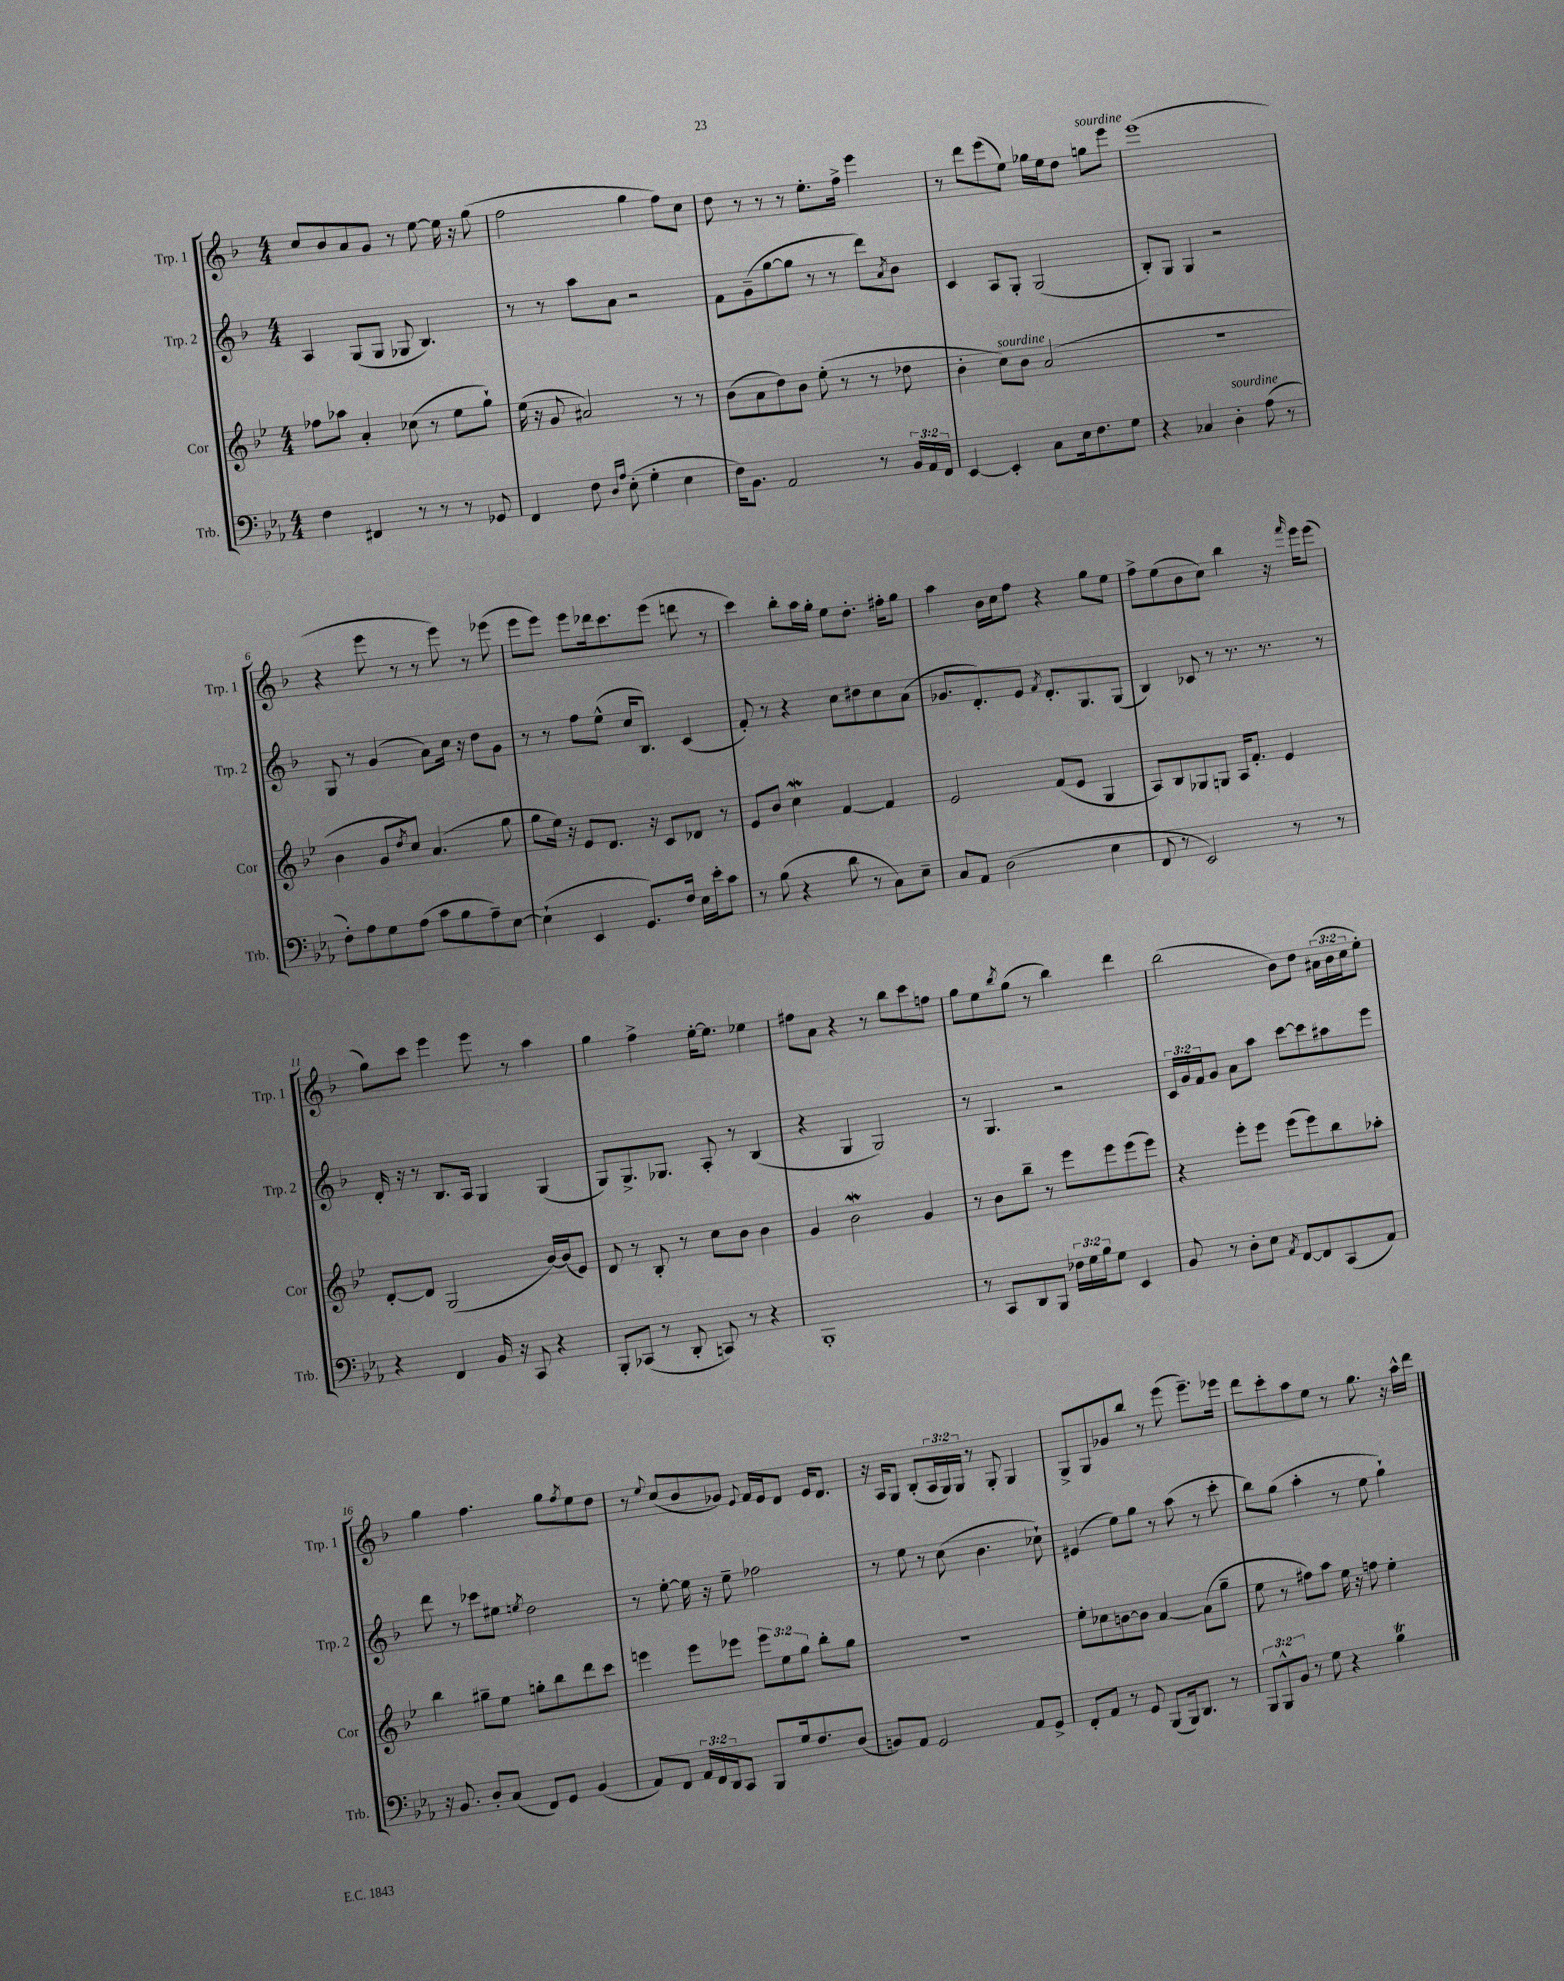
<<
\new StaffGroup <<
\new Staff = "s0" \with { instrumentName = "Trp. 1" shortInstrumentName = "Trp. 1" } {
    \clef treble \key f \major \numericTimeSignature \time 4/4 \override Staff.TupletNumber.text = #tuplet-number::calc-fraction-text
    c''8 bes'8 a'8 g'8 r8 e''8~ e''16 r16 g''8( |
    f''2 g''4 f''8) c''8 |
    d''8 r8 r8 r8 e''8.-. f''16-> e'''4 |
    r8 d'''8 e'''8( e''8) ges''16 e''16 d''8 g''8^\markup { \italic "sourdine" } e'''8 |
    e'''1( |
    r4 e'''8 r8 r8 e'''8) r8 ees'''8( |
    e'''8 e'''8) e'''8 des'''16 c'''8. e'''8( d'''8 r8 |
    c'''4) bes''8-. a''16 g''16-. e''8 d''8.-. fis''16-. g''8 |
    a''4 bes'16 c''16 f''8 r4 g''8 e''8 |
    f''8-> e''8( bes'8 c''8) bes''4 r16 \grace { f'''16 } e'''16 e'''8( |
    g''8) c'''8 e'''4 e'''8 r8 a''4 |
    g''4 f''4-> e''16~-. e''8. ees''4 |
    fis''8 a'8 r4 r8 bes''8 c'''8 f''8 |
    g''8 e''8 \acciaccatura { bes''8 } g''8( r8 bes''4) d'''4 |
    bes''2( bes'8) d''8 \tuplet 3/2 { ais'16( bes'16 c''16 } e''8-.) |
    g''4 f''4. g''8 \acciaccatura { f''8 } e''8 d''8 |
    r8 \appoggiatura { e''8 } c''8( bes'8 ges'8) \appoggiatura { e'8 } f'16 e'16 d'8 e'16 d'8. |
    r16 a16 g8 bes8-.( \tuplet 3/2 { a16 g16) g16 } r8 g8-. g4 |
    g8-> g8 ges'8 bes''8 r8 e'''8( e'''8.--) ees'''16 |
    d'''8 c'''8-. a''8 e''8 r8 g''8. r16 a''16-^ d'''16 \bar "|." |
}
\new Staff = "s1" \with { instrumentName = "Trp. 2" shortInstrumentName = "Trp. 2" } {
    \clef treble \key f \major \numericTimeSignature \time 4/4 \override Staff.TupletNumber.text = #tuplet-number::calc-fraction-text
    a4 g8( g8 ges8 bes4.) |
    r8 r8 a''8 a'8 r2 |
    f'8 g'8--( g''8~ g''8 r8 r8 d'''8) \acciaccatura { a'8 } bes'8 |
    c'4 a8 g8-. g2( |
    bes8-.) g8 g4 r2 |
    g8 r8 g'4( a'8) c''16 r16 d''8 g'8 |
    r8 r8 f''8 e''8-^( c''16 bes8.) c'4( |
    f'8-.) r8 r4 c''8 dis''8 c''8 a'8( |
    ges'8. d'8.-.) e'8 \acciaccatura { f'8 } d'8.-. g8. g8( |
    bes4) ces'8 r8 r8. r8. r8 |
    d'16-. r16 r8 bes8. a16 g4 g4( |
    g8) g8.-> ges8. a8-. r8 bes4( |
    r4 g4 g2) |
    r8 g4. r2 |
    \tuplet 3/2 { c'16 g'16 f'16 } g'8 a'8 a''8 c'''8~ c'''8 ais''8 e'''8 |
    d'''8 r8 ces'''8 eis''8 \acciaccatura { e''8 } d''2 |
    r8 e''8~-. e''16 r16 e''8-- fes''2 |
    r8 e''8 r8 c''8( bes'4. ces''8-!) |
    eis'4( e''8) g''8 r8 a''8( r8 c'''8-. |
    bes''8) g''8( a''4-. r8 e''8 g''4-!) \bar "|." |
}
\new Staff = "s2" \with { instrumentName = "Cor" shortInstrumentName = "Cor" } {
    \clef treble \key bes \major \numericTimeSignature \time 4/4 \override Staff.TupletNumber.text = #tuplet-number::calc-fraction-text
    fes''8 aes''8 a'4-. ces''8( r8 ees''8 g''8-!) |
    ees''16( r16 g'8 ais'2) r8 r8 |
    bes'8( a'8 d''8) bes'8 ees''8-.( r8 r8 des''8 |
    bes'4-. c''8^\markup { \italic "sourdine" }) bes'8 a'2( |
    R1 |
    bes'4 g'8 \acciaccatura { d''8 } c''8) a'4.( g''8 |
    g''8 ees''16) r16 ees'8 d'8. r16 c'8 des'8 r8 |
    ees'8 bes'8 c''4\mordent f'4~ f'4 |
    ees'2 f'8( ees'8 g4 |
    a8) bes8 ges8 g8 a16 f'8.-. ees'4 |
    d'8~-. d'8 g2( bes'16~) bes'16( ees'8) |
    d'8 r8 bes8-. r8 c''8 bes'8 bes'4 |
    g'4 bes'2\mordent g'4 |
    r8 bes'8 bes''8-- r8 ees'''8 ees'''8 ees'''8( ees'''8) |
    r4 ees'''8-. ees'''8 ees'''8( ees'''8) bes''8 aes''8-. |
    bes''4 gis''8-- ees''8 g''8-. bes''8 d'''8 c'''8 |
    e'''4 e'''8 ees'''8 \tuplet 3/2 { ees'''8 ees''8 g''8 } bes''8-. g''8 |
    r1 |
    ees''8-. ces''8 b'8~ b'8 a'4~ a'8( g''8-- |
    ees''8 r8 fis''8) a''8 ees''16 r16 f''8 ees''4-. \bar "|." |
}
\new Staff = "s3" \with { instrumentName = "Trb." shortInstrumentName = "Trb." } {
    \clef bass \key ees \major \numericTimeSignature \time 4/4 \override Staff.TupletNumber.text = #tuplet-number::calc-fraction-text
    f4 fis,4 r8 r8 r8 ges,8 |
    f,4 f8 \grace { d16 aes16 } ees8-.( g4-. ees4 |
    f16) bes,8. aes,2 r8 \tuplet 3/2 { bes,16 aes,16 f,16 } |
    ees,4~ ees,4-. c8 ees16 f8. g8 |
    r4 ces4 d4-.^\markup { \italic "sourdine" } aes8( r8 |
    f8-.) aes8 g8 aes8( c'8 bes8 aes8--) ees8~ |
    ees4-!( ees,4 g,8.) f16 ees16 ees'16-. c'8 |
    r8 bes8( r4 d'8 r8 c8) ees8-- |
    c8 aes,8 d2( ees4 |
    f,8 r8 ees,2) r8 r8 |
    r4 f,4 bes,16 r16 c,8 r4 |
    bes,,8-. ces,8( r8 d,8-. c,8) r8 r4 |
    bes,,1-. |
    r8 c,8 d,8 bes,,8 \tuplet 3/2 { fes16 g16 bes16 } g8 ees,4 |
    bes,8 r8 d8-. ees8 \acciaccatura { aes,8 } f,8~ f,8 c,8( aes,8) |
    r16 bes,8. d8-. c8( f,8) g,8 bes,4( |
    aes,8) f,8 \tuplet 3/2 { aes,16 f,16 d,16 } c,8 bes,,8 g16 f8. d8( |
    b,8) aes,8 g,2 aes,8 g,8-> |
    f,8-. aes,8 r8 g,8 bes,,8( bes,,16) d,8. r8 |
    \tuplet 3/2 { bes,,8 bes,,8-^ bes,8 } r8 g8 r4 bes4\trill \bar "|." |
}
>>
>>
